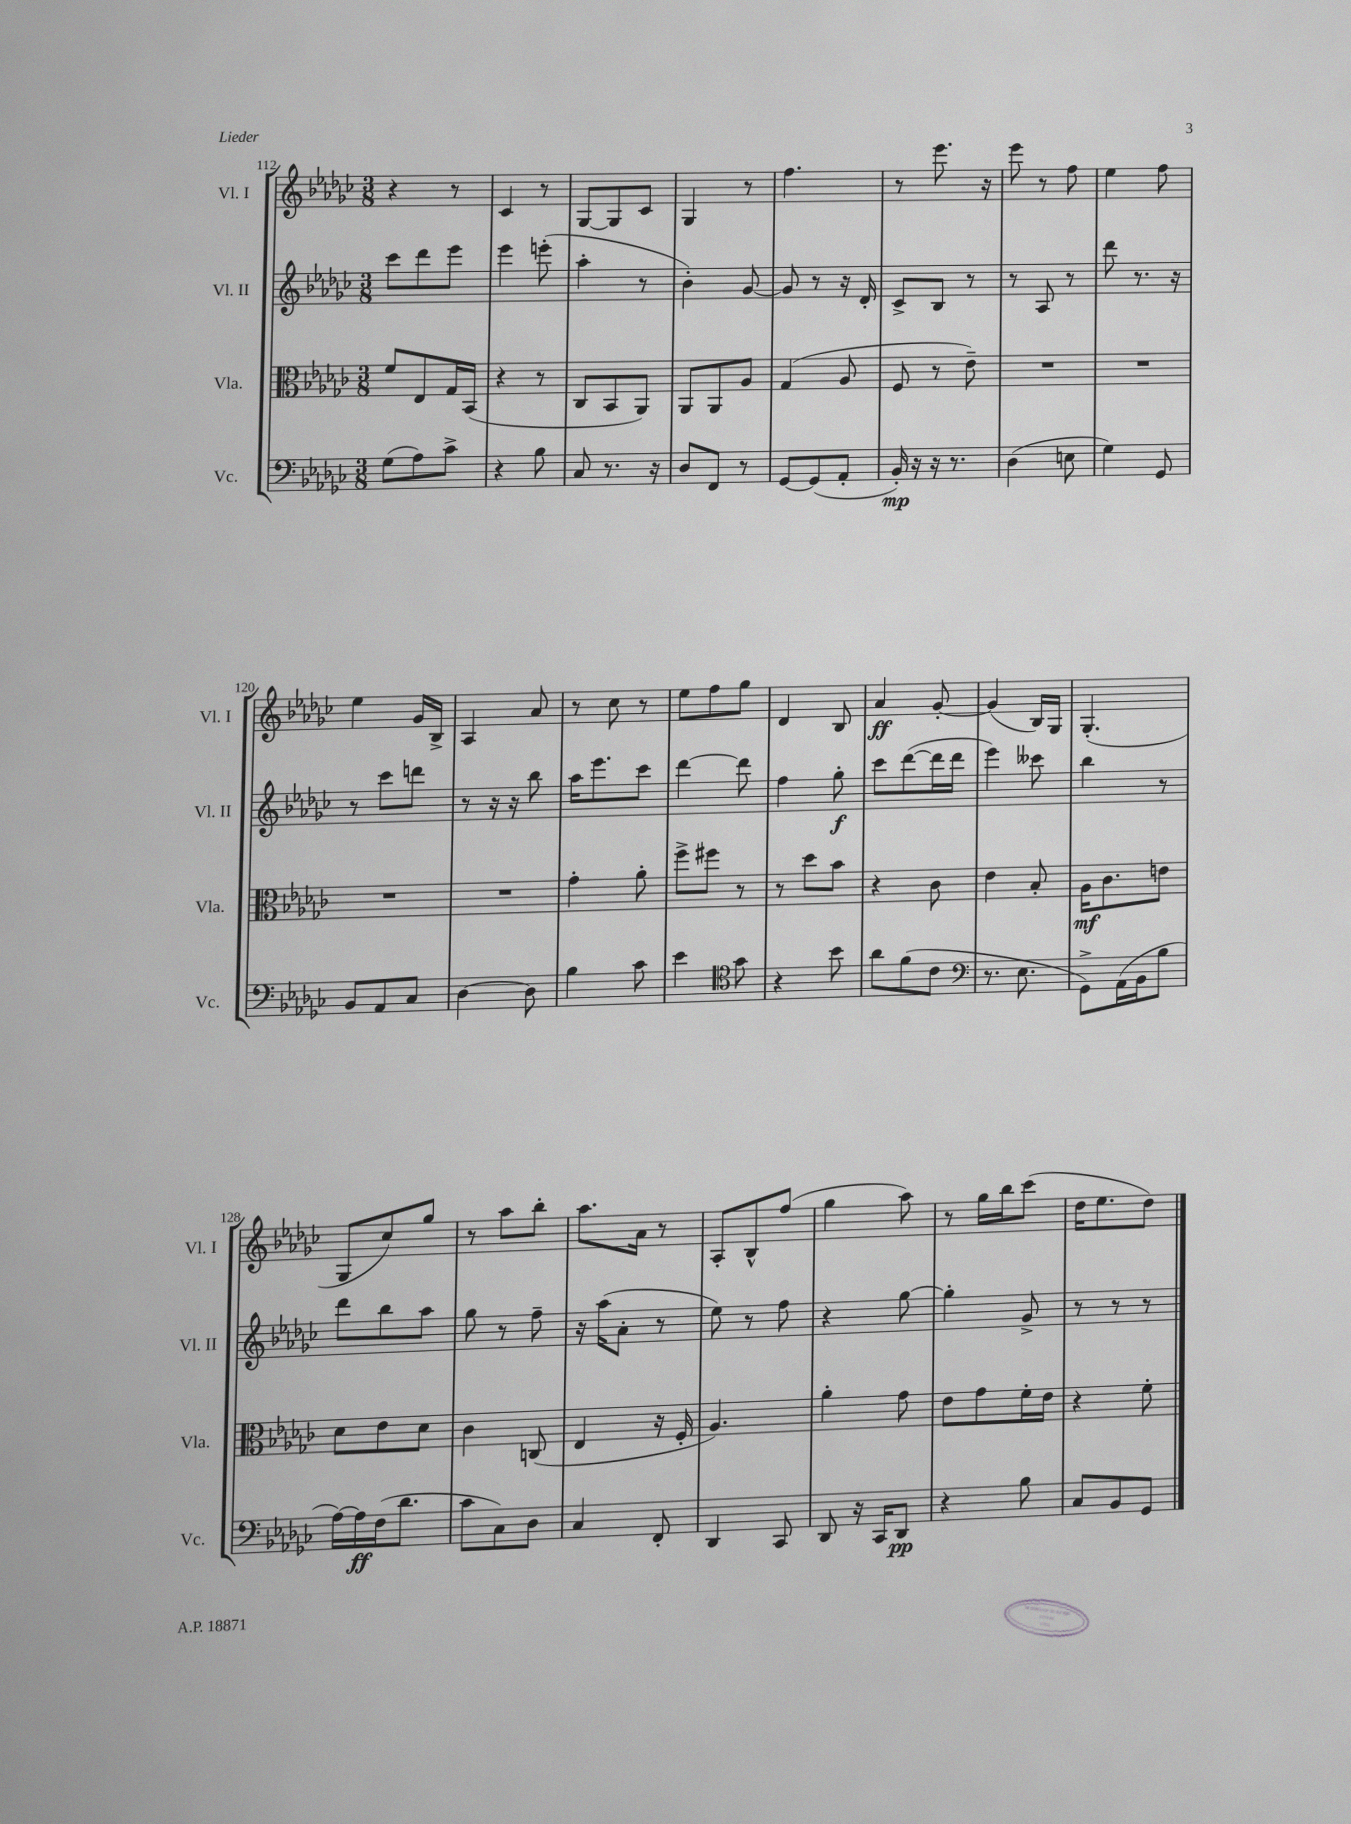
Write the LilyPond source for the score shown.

<<
\new StaffGroup <<
\new Staff = "s0" \with { instrumentName = "Vl. I" shortInstrumentName = "Vl. I" } {
    \clef treble \key ges \major \numericTimeSignature \time 3/8
    r4 r8 |
    ces'4 r8 |
    ges8~ ges8 ces'8 |
    ges4 r8 |
    f''4. |
    r8 ees'''8. r16 |
    ees'''8 r8 f''8 |
    ees''4 f''8 |
    ees''4 ges'16 bes16-> |
    aes4 aes'8 |
    r8 ces''8 r8 |
    ees''8 f''8 ges''8 |
    des'4 bes8 |
    aes'4\ff ges'8~-. |
    ges'4( bes16) ges16 |
    ges4.-.( |
    ges8 ces''8) ges''8 |
    r8 aes''8 bes''8-. |
    aes''8. aes'16 r8 |
    aes8-. bes8-^ f''8( |
    ges''4 aes''8) |
    r8 ges''16 bes''16 ces'''8( |
    des''16 ees''8. des''8) \bar "|." |
}
\new Staff = "s1" \with { instrumentName = "Vl. II" shortInstrumentName = "Vl. II" } {
    \clef treble \key ges \major \numericTimeSignature \time 3/8
    ces'''8 des'''8 ees'''8 |
    ees'''4 e'''8-.( |
    aes''4-. r8 |
    bes'4-.) ges'8~ |
    ges'8 r8 r16 des'16-. |
    ces'8-> bes8 r8 |
    r8 aes8 r8 |
    des'''8 r8. r16 |
    r8 ces'''8 d'''8 |
    r8 r16 r16 bes''8 |
    aes''16 ees'''8. ces'''8 |
    des'''4~ des'''8 |
    f''4 ges''8-.\f |
    ces'''8 des'''8~( des'''16 des'''16 |
    ees'''4) ceses'''8 |
    bes''4 r8 |
    des'''8 bes''8 aes''8 |
    ges''8 r8 f''8-- |
    r16 aes''16( aes'8-. r8 |
    ees''8) r8 f''8 |
    r4 ges''8~ |
    ges''4-. ges'8-> |
    r8 r8 r8 \bar "|." |
}
\new Staff = "s2" \with { instrumentName = "Vla." shortInstrumentName = "Vla." } {
    \clef alto \key ges \major \numericTimeSignature \time 3/8
    f'8 ees8 ges16 bes,16( |
    r4 r8 |
    ces8 bes,8 aes,8) |
    aes,8 aes,8 aes8 |
    ges4( aes8 |
    f8 r8 ees'8--) |
    R4. |
    R4. |
    R4. |
    R4. |
    ges'4-. aes'8-. |
    f''8-> fis''8 r8 |
    r8 des''8 bes'8 |
    r4 ces'8 |
    ees'4 bes8-. |
    aes16\mf ces'8. e'8 |
    des'8 ees'8 des'8 |
    ces'4 c8( |
    ees4 r16 f16-. |
    aes4.) |
    aes'4-. ges'8 |
    ees'8 ges'8 f'16-. ees'16 |
    r4 f'8-. \bar "|." |
}
\new Staff = "s3" \with { instrumentName = "Vc." shortInstrumentName = "Vc." } {
    \clef bass \key ges \major \numericTimeSignature \time 3/8
    ges8( aes8) ces'8-> |
    r4 bes8 |
    ces8 r8. r16 |
    des8 f,8 r8 |
    ges,8~ ges,8( aes,8-. |
    bes,16-.\mp) r16 r16 r8. |
    des4( e8 |
    ges4) ges,8 |
    bes,8 aes,8 ces8 |
    des4~ des8 |
    bes4 ces'8 |
    ees'4 \clef tenor ges'8 |
    r4 bes'8 |
    aes'8 f'8( ces'8 |
    \clef bass r8. ees8. |
    ges,8->) aes,16( bes,16 bes8 |
    aes16~) aes16\ff f16( des'8. |
    ces'8 ces8) des8 |
    ces4 f,8-. |
    des,4 ces,8 |
    des,8 r16 ces,16 des,8\pp |
    r4 bes8 |
    ces8 bes,8 ges,8 \bar "|." |
}
>>
>>
\layout { \context { \Score currentBarNumber = #112 } }
